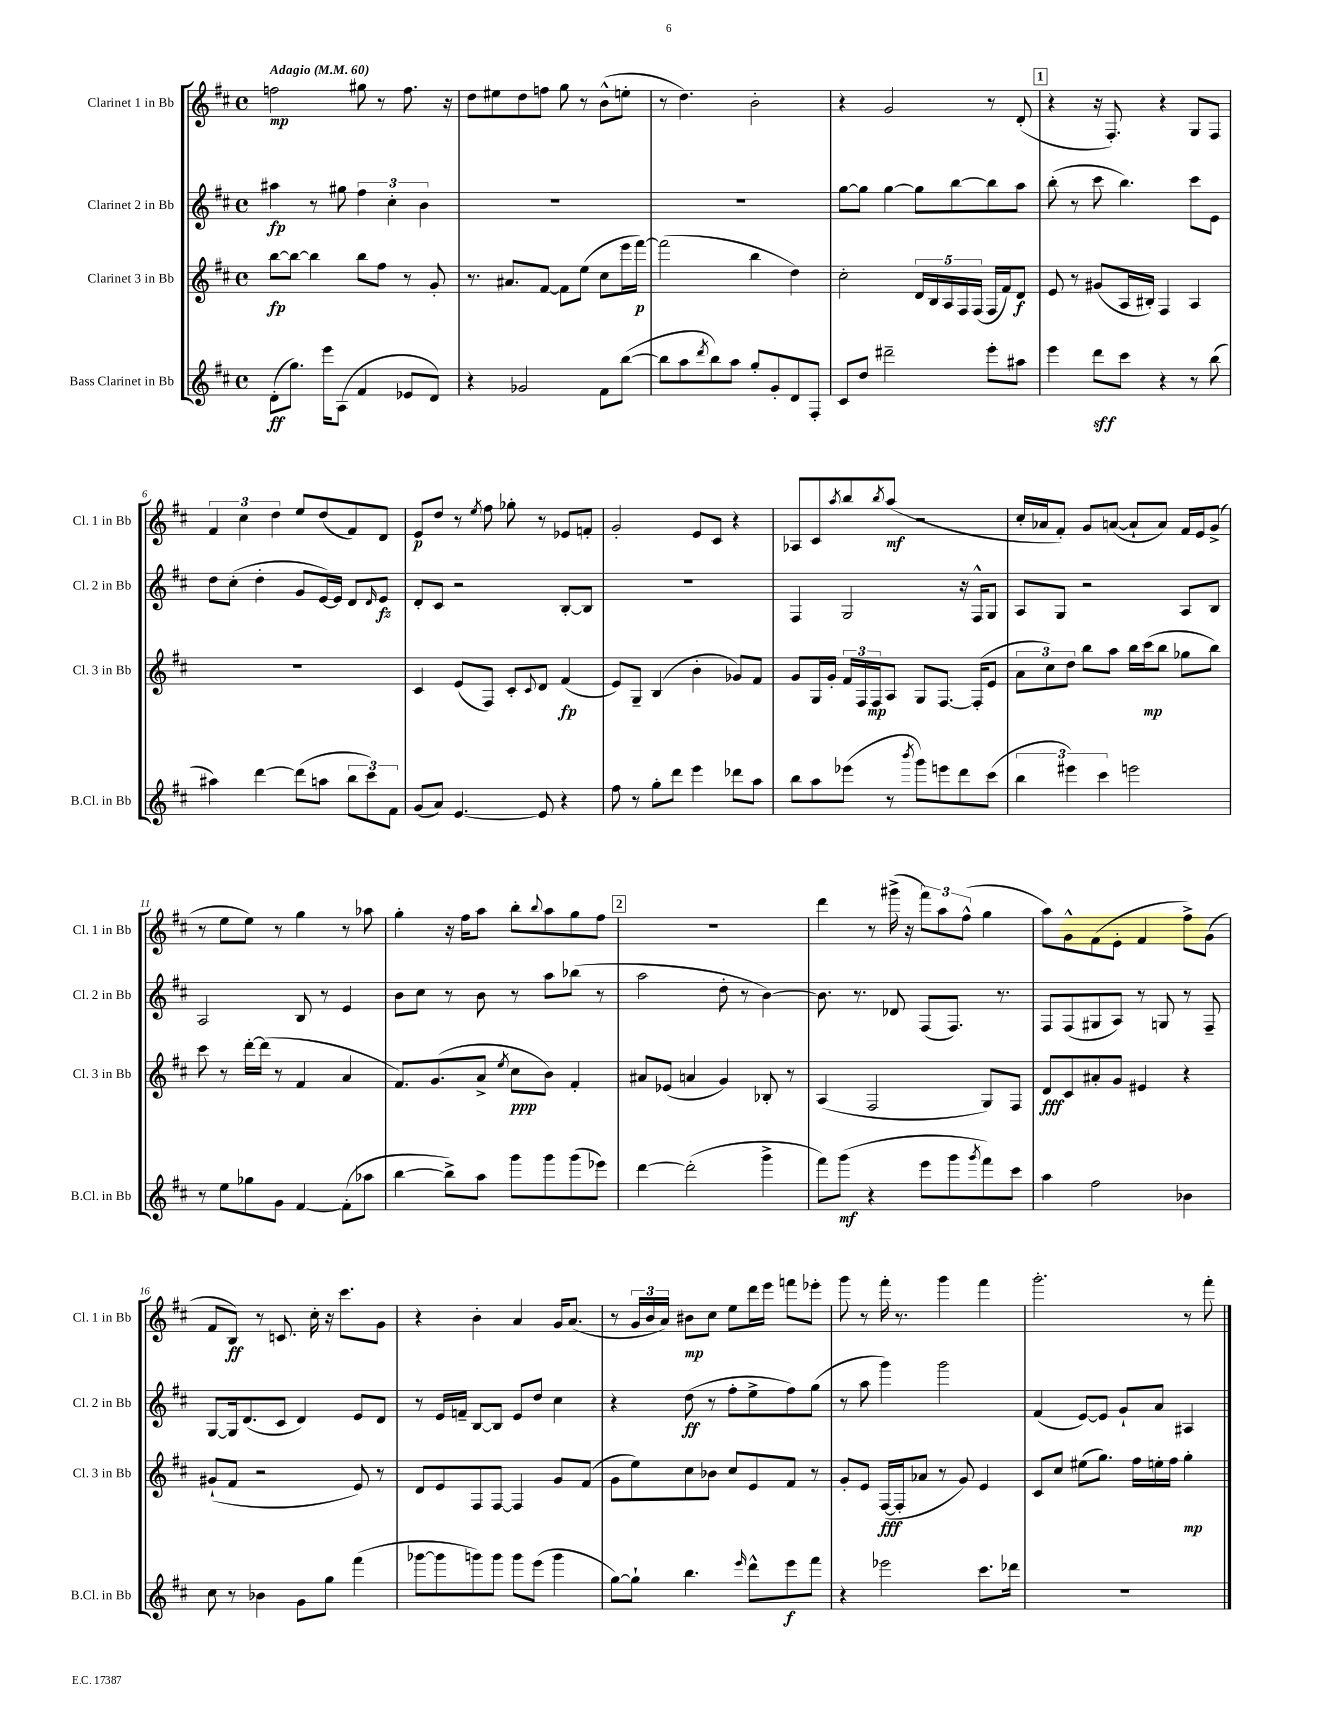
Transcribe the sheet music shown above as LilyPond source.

<<
\new StaffGroup <<
\new Staff = "s0" \with { instrumentName = "Clarinet 1 in Bb" shortInstrumentName = "Cl. 1 in Bb" } {
    \clef treble \key d \major \defaultTimeSignature \time 4/4 \tempo "Adagio" 4 = 60
    f''2\mp gis''8 r8 f''8. r16 |
    d''8 eis''8 d''8 f''8 g''8 r8 b'8-^( e''8-. |
    r8 d''4.) b'2-. |
    r4 g'2 r8 d'8-.( |
    \mark \markup { \box "1" } r4 r16 fis8.-.) r4 g8 fis8 |
    \tuplet 3/2 { fis'4 cis''4 d''4 } e''8 d''8( fis'8) d'8 |
    e'8\p d''8 r8 \acciaccatura { e''8 } fis''8 ges''8-. r8 ees'8 f'8-. |
    g'2-. e'8 cis'8 r4 |
    aes8 cis'8 \acciaccatura { a''8 } b''8 \acciaccatura { b''8 } a''8\mf( r2 |
    cis''16-. aes'16 fis'8-.) g'8 a'8~( a'8-! a'8) fis'16 e'16 g'8->( |
    r8 e''8 e''8) r8 g''4 r8 aes''8 |
    g''4-. r16 fis''16 a''8 b''8-. \appoggiatura { b''8 } a''8 g''8 fis''8 |
    \mark \markup { \box "2" } R1 |
    d'''4 r8 gis'''16->( r16 \tuplet 3/2 { fis'''8) a''8 fis''8-^( } g''4 |
    a''8) g'8-^ fis'8( e'8-. fis'4 fis''8->) g'8( |
    fis'8 b8\ff) r8 c'8. cis''16-. r16 cis'''8. g'8 |
    r4 b'4-. a'4 g'16 a'8.( |
    r8 \tuplet 3/2 { g'16 b'16 a'16) } bis'8\mp cis''8 e''8 d'''16 e'''16 f'''8 ees'''8-. |
    g'''8 r8 fis'''16-. r8. g'''4 fis'''4 |
    g'''2.-. r8 fis'''8-. \bar "|." |
}
\new Staff = "s1" \with { instrumentName = "Clarinet 2 in Bb" shortInstrumentName = "Cl. 2 in Bb" } {
    \clef treble \key d \major \defaultTimeSignature \time 4/4
    ais''4\fp r8 gis''8 \tuplet 3/2 { fis''4 cis''4-. b'4 } |
    R1 |
    R1 |
    g''8~ g''8 g''4~ g''8 b''8~ b''8 a''8 |
    \mark \markup { \box "1" } b''8-.( r8 cis'''8 b''4.) cis'''8 e'8 |
    d''8 cis''8-.( d''4-. g'8 e'16~) e'16 d'8 \grace { d'16 } e'8\fz |
    d'8-. cis'8 r2 b8~-. b8 |
    R1 |
    fis4 g2 r16 fis16-^ g8 |
    a8 g8 r2 a8 b8 |
    a2 b8 r8 e'4 |
    b'8 cis''8 r8 b'8 r8 a''8 bes''8( r8 |
    \mark \markup { \box "2" } a''2 d''8-. r8 b'4~) |
    b'8. r8. des'8 fis8( fis8.) r8. |
    fis8 fis8( gis8 a8) r8 g8 r8 fis8-- |
    g8~ g16 d'8.( cis'8 d'4) e'8 d'8 |
    r8 e'16 f'16-- b8~ b8 e'8 d''8 cis''4 |
    r4 d''8\ff( r8 fis''8-. e''8-> fis''8) g''8( |
    r8 a''8 g'''4) g'''2 |
    fis'4( e'8~) e'8 g'8-! a'8 ais4 \bar "|." |
}
\new Staff = "s2" \with { instrumentName = "Clarinet 3 in Bb" shortInstrumentName = "Cl. 3 in Bb" } {
    \clef treble \key d \major \defaultTimeSignature \time 4/4
    b''8~\fp b''8~ b''4 b''8 fis''8 r8 g'8-. |
    r8. ais'8. fis'8~ fis'8 e''8( cis''8 e'''16 fis'''16~\p) |
    fis'''2( b''4 d''4) |
    cis''2-. \tuplet 5/4 { d'16 b16 a16 fis16 fis16( } fis16 fis'16) d'8\f |
    \mark \markup { \box "1" } e'8 r8 gis'8( a16 bis16-.) fis4 a4 |
    R1 |
    cis'4 e'8( fis8) cis'8-. \appoggiatura { cis'8 } d'8 fis'4\fp( |
    e'8) g8-- b4( b'4-. ges'8) fis'8 |
    g'8 g16 g'16-. \tuplet 3/2 { fis'16 fis16 fis16\mp } a8 g8 fis8.~ fis16-.( e'8 |
    \tuplet 3/2 { a'8 cis''8) d''8 } b''8 a''8 b''16 cis'''16\mp( b''8 ges''8 b''8) |
    cis'''8 r8 d'''16~-. d'''16( r8 fis'4 a'4 |
    fis'8.) g'8.( a'8-> \acciaccatura { e''8 } cis''8\ppp b'8) fis'4-. |
    \mark \markup { \box "2" } ais'8 ees'8( a'4 g'4) bes8-. r8 |
    a4( fis2 g8) fis8 |
    d'8\fff cis'8 ais'8-. g'8 eis'4 r4 |
    gis'8-!( fis'8 r2 e'8) r8 |
    d'8 e'8 fis8 fis8~ fis4 g'8 fis'8( |
    g'8 e''8) cis''8 bes'8 cis''8 e'8 fis'8 r8 |
    g'8-. e'8 fis16~\fff( fis16-. aes'8 r8 g'8) e'4 |
    cis'8 cis''8 eis''8( g''8.) fis''16 e''16-. fis''16 g''4-.\mp \bar "|." |
}
\new Staff = "s3" \with { instrumentName = "Bass Clarinet in Bb" shortInstrumentName = "B.Cl. in Bb" } {
    \clef treble \key d \major \defaultTimeSignature \time 4/4
    d'8-.\ff( g''8.) e'''16 a8( fis'4 ees'8 d'8) |
    r4 ges'2 fis'8 b''8~( |
    b''8 a''8 \acciaccatura { d'''8 } b''8) a''8 g''8-. g'8-. d'8 fis8-. |
    cis'8 d''8 dis'''2-- e'''8-. ais''8 |
    \mark \markup { \box "1" } e'''4 d'''8\sff cis'''8 r4 r8 b''8( |
    ais''4) d'''4~ d'''8( a''8 \tuplet 3/2 { b''8 cis'''8) fis'8 } |
    g'8( a'8) e'4.~ e'8 r4 |
    fis''8 r8 g''8-. d'''8 e'''4 des'''8 a''8 |
    b''8 a''8 ees'''8( r8 \acciaccatura { b'''8 } g'''8) e'''8 d'''8 cis'''8( |
    \tuplet 3/2 { b''4 eis'''4) cis'''4 } e'''2 |
    r8 e''8 ges''8 g'8 fis'4~ fis'8-.( aes''8 |
    b''4~ b''8->) a''8 g'''8 g'''8 g'''8( ees'''8) |
    \mark \markup { \box "2" } d'''4~ d'''2-.( g'''4-> |
    fis'''8) g'''8\mf( r4 e'''8 g'''8 \acciaccatura { g'''8 } fis'''8) cis'''8 |
    a''4 fis''2 bes'4 |
    cis''8 r8 bes'4 g'8 g''8 fis'''4( |
    ges'''8~ ges'''8 g'''8) g'''8 g'''8 e'''8( g'''4 |
    g''8~) g''8-! b''4. \grace { e'''16 } d'''8-^ e'''8\f fis'''8 |
    r4 ees'''2 cis'''8. des'''16 |
    R1 \bar "|." |
}
>>
>>
